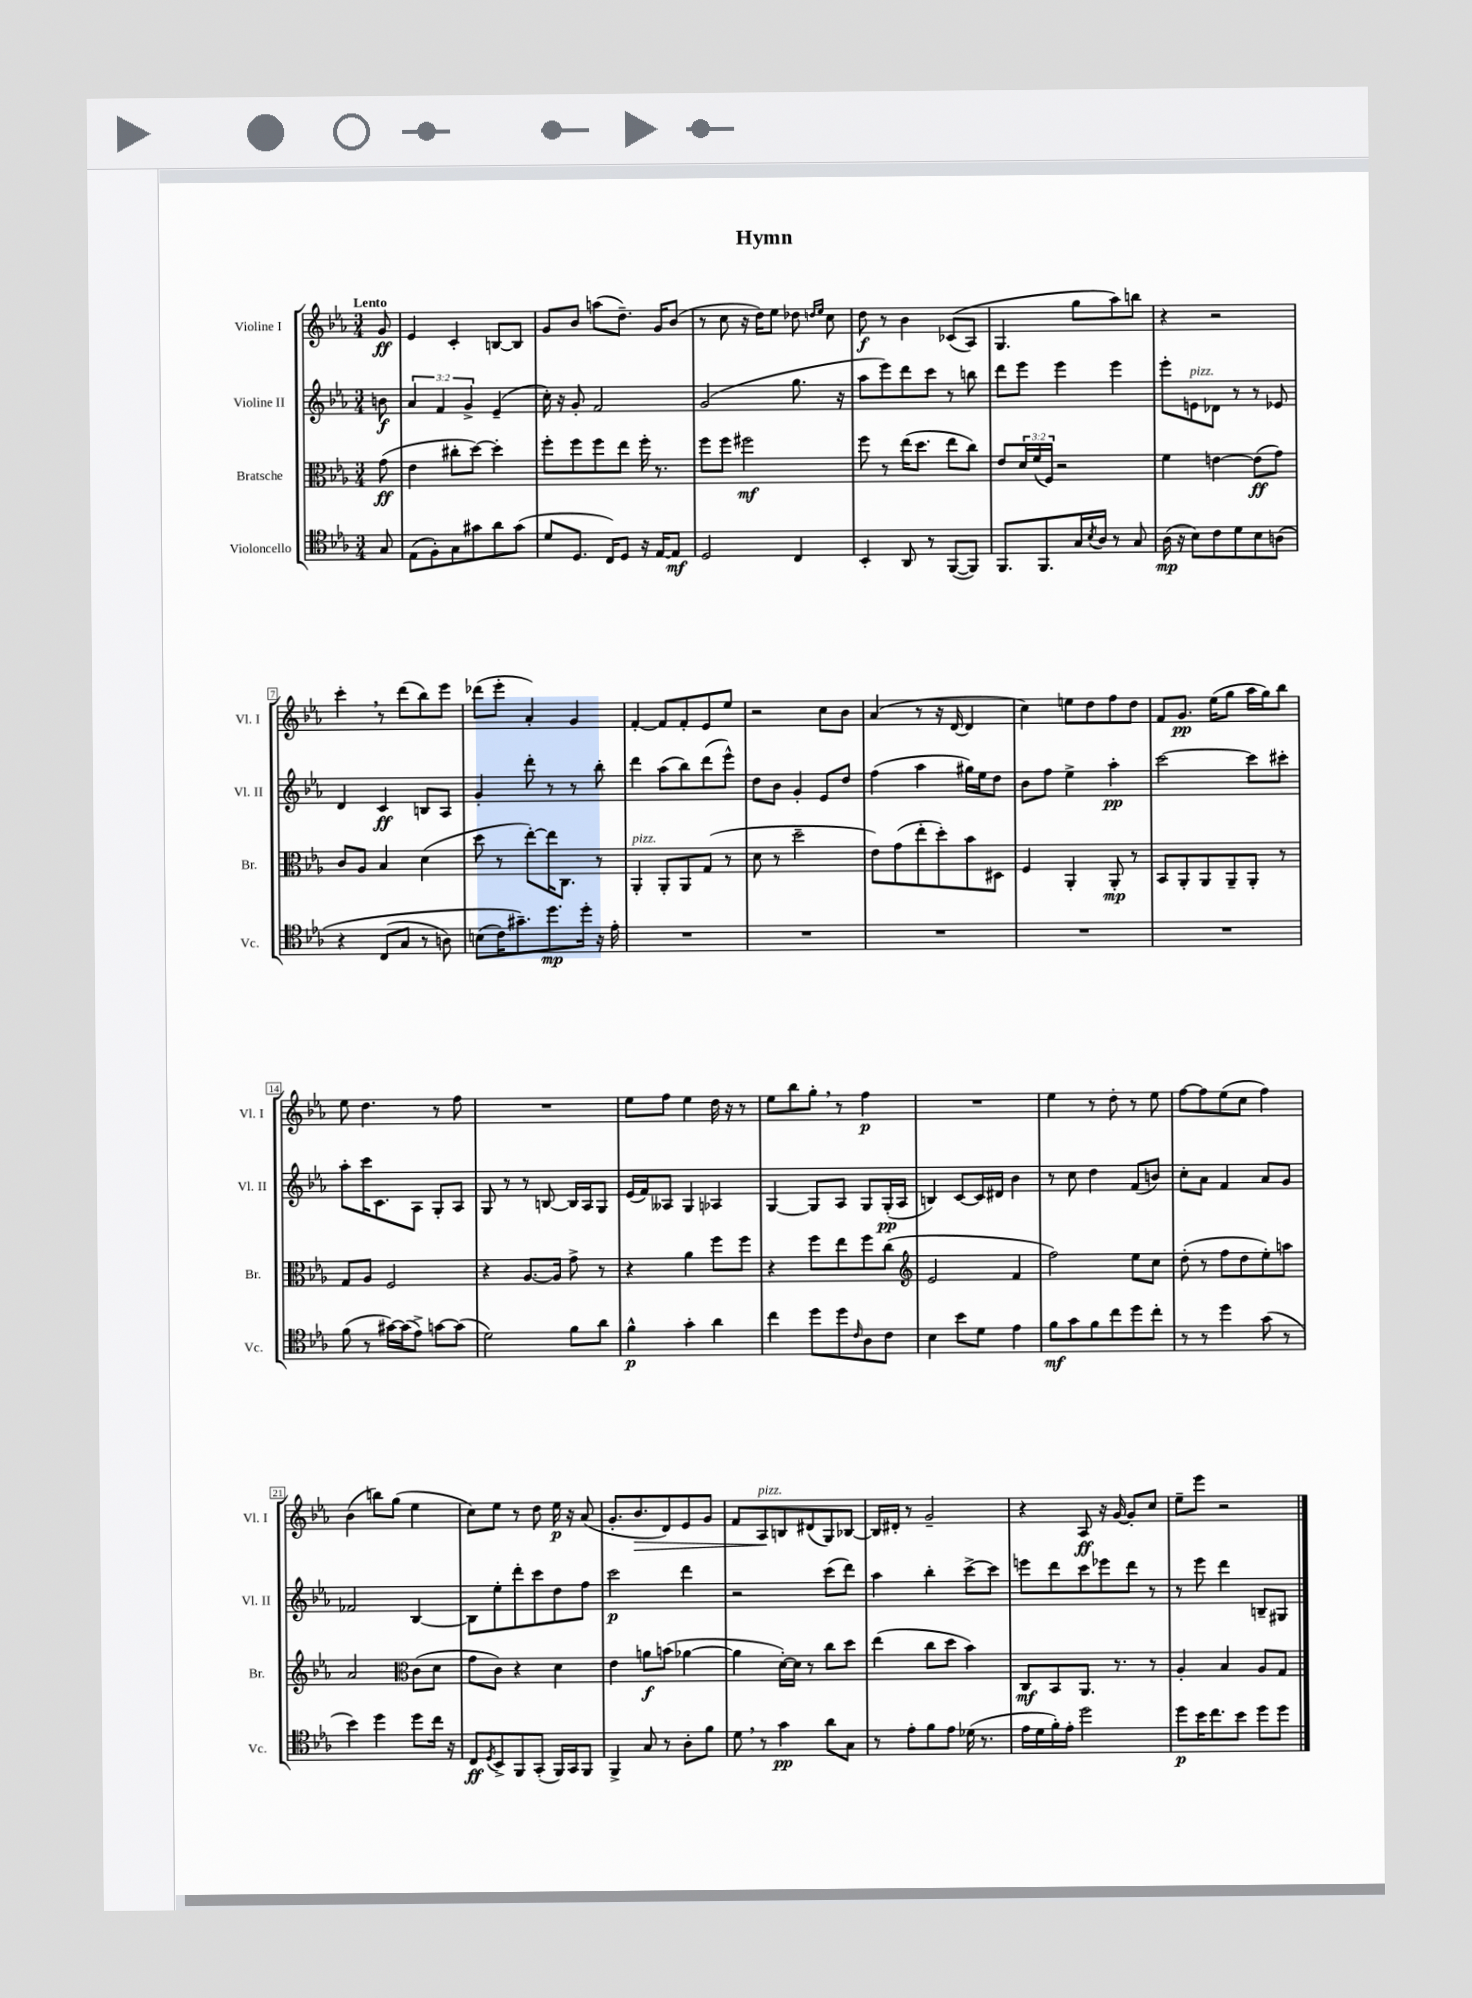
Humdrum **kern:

**kern	**dynam	**kern	**dynam	**kern	**dynam	**kern	**dynam
*part4	*part4	*part3	*part3	*part2	*part2	*part1	*part1
*staff4	*staff4	*staff3	*staff3	*staff2	*staff2	*staff1	*staff1
*I"Violoncello	*	*I"Bratsche	*	*I"Violine II	*	*I"Violine I	*
*I'Vc.	*	*I'Br.	*	*I'Vl. II	*	*I'Vl. I	*
*clefC4	*	*clefC3	*	*clefG2	*	*clefG2	*
*k[b-e-a-]	*	*k[b-e-a-]	*	*k[b-e-a-]	*	*k[b-e-a-]	*
*M3/4	*	*M3/4	*	*M3/4	*	*M3/4	*
=	=	=	=	=	=	=	=
!	!	!	!	!	!	!LO:TX:a:B:t=Lento	!
8G/	.	(8g\	ff	8bn\	f	8g/	ff
=1	=1	=1	=1	=1	=1	=1	=1
(8E-\L	.	4e-\	.	6a-/	.	4e-/	.
8F'\)	.	.	.	.	.	.	.
.	.	.	.	6f/	.	.	.
8G\	.	8cc#X'\L	.	.	.	4c'/	.
.	.	.	.	6g^/	.	.	.
8g#X\	.	[8dd\J)	.	.	.	.	.
8a-\	.	4dd'\]	.	(4e-~/	.	[8Bn/L	.
(8g#\J	.	.	.	.	.	8B/J]	.
=2	=2	=2	=2	=2	=2	=2	=2
8d/L	.	8ff'\L	.	16cc'\)	.	8g/L	.
.	.	.	.	16r	.	.	.
8.D/J	.	8ff\	.	8g'/	.	8b-/J	.
.	.	8ff\	.	2f/	.	(8aan\L	.
16C/KL)	.	.	.	.	.	.	.
8D/J	.	8ee-\J	.	.	.	8.dd~\J)	.
16r	.	16ff'\	.	.	.	.	.
[16E-/KL	.	8.r	.	.	.	16g/KL	.
8E-/J]	mf	.	.	.	.	(8b-/J	.
=3	=3	=3	=3	=3	=3	=3	=3
2D/	.	8ff\L	.	(2g/	.	8r	.
.	.	8ff\J	.	.	.	8cc\	.
.	.	2ff#X\	mf	.	.	16r	.
.	.	.	.	.	.	16dd\KL)	.
.	.	.	.	.	.	8ee-\J	.
4C/	.	.	.	8.gg\	.	8dd-X\	.
.	.	.	.	.	.	16qqddn/LL	.
.	.	.	.	.	.	16qqee-/JJ	.
.	.	.	.	.	.	8cc\	.
.	.	.	.	16r	.	.	.
=4	=4	=4	=4	=4	=4	=4	=4
4BB-'/	.	8ff\	.	8aa-\L	.	8dd\	f
.	.	8r	.	8eee-\)	.	8r	.
8AA-/	.	(16ee-\KL	.	8ddd\	.	4b-\	.
.	.	8.dd\J	.	.	.	.	.
8r	.	.	.	8ccc\J	.	.	.
([8FF/L	.	8ee-\L	.	8r	.	((8c-X/L	.
8FF/J])	.	8cc\J)	.	8bbn\	.	8A-/J)	.
=5	=5	=5	=5	=5	=5	=5	=5
8.FF/L	.	8e-/L	.	8ddd\L	.	4.G/	.
.	.	24d/L	.	8eee-\J	.	.	.
.	.	(24f/	.	.	.	.	.
8.FF/	.	.	.	.	.	.	.
.	.	24F/JJ)	.	.	.	.	.
.	.	2r	.	4eee-\	.	.	.
16G/L	.	.	.	.	.	8gg\L	.
8qB-/	.	.	.	.	.	.	.
16A-/JJ	.	.	.	.	.	.	.
8r	.	.	.	4eee-\	.	8aa-\)	.
8G/	.	.	.	.	.	8bbn\J	.
=6	=6	=6	=6	=6	=6	=6	=6
(16A-\	mp	4f\	.	8eee-'\L	.	4r	.
16r	.	.	.	.	.	.	.
!	!	!	!	!LO:TX:a:i:t=pizz.	!	!	!
8B-\L)	.	.	.	8en\	.	.	.
8c\	.	[4en\	.	8d-X\J	.	2r	.
8d\	.	.	.	8r	.	.	.
8B-\	.	(8e\L]	ff	8r	.	.	.
(8An\J	.	8g\J)	.	8e-X/	.	.	.
!!LO:LB:g=z
=7	=7	=7	=7	=7	=7	=7	=7
4r	.	8c/L	.	4d/	.	4ccc',\	.
.	.	8A-/J	.	.	.	.	.
(8C/L	.	4B-/	.	4c/	ff	8r	.
8G/J	.	.	.	.	.	(8ddd\L	.
8r	.	(4d\	.	8Bn/L	.	8bb-\)	.
8An\)	.	.	.	8A-/J	.	8eee-\J	.
=8	=8	=8	=8	=8	=8	=8	=8
(8Bn\L	.	8dd\	.	4g'/	.	(8ddd-X\L	.
16c\K)	.	8r	.	.	.	8eee-'\J	.
8.g#X~\)	.	.	.	.	.	.	.
.	.	[8ee-'\L)	.	8ddd'\	.	4a-'/)	.
8.dd\	mp	16ee-\K]	.	8r	.	.	.
.	.	8.C\J	.	.	.	.	.
.	.	.	.	8r	.	4g/	.
16dd'\Jk	.	.	.	.	.	.	.
16r	.	8r	.	8bb-'\	.	.	.
16e-'\	.	.	.	.	.	.	.
=9	=9	=9	=9	=9	=9	=9	=9
!	!	!LO:TX:a:i:t=pizz.	!	!	!	!	!
2.r	.	4AA-'/	.	4ddd\	.	[4f'/	.
.	.	8AA-'/L	.	(8aa-\L	.	8f/L]	.
.	.	8AA-/	.	8bb-\)	.	8f'/	.
.	.	(8G/J	.	(8ddd\	.	8e-/	.
.	.	8r	.	8eee-^^\J)	.	8ee-/J	.
=10	=10	=10	=10	=10	=10	=10	=10
2.r	.	8d\	.	8dd\L	.	2r	.
.	.	8r	.	8b-\J	.	.	.
.	.	2dd~\	.	4g'/	.	.	.
.	.	.	.	8e-/L	.	8cc\L	.
.	.	.	.	8dd/J	.	8b-\J	.
=11	=11	=11	=11	=11	=11	=11	=11
2.r	.	8e-\L)	.	(4ff\	.	(4a-/	.
.	.	(8g\	.	.	.	.	.
.	.	8ee-'\	.	4aa-\	.	8r	.
.	.	8dd'\)	.	.	.	16r	.
.	.	.	.	.	.	[16d/	.
.	.	8b-\	.	16gg#X\LL)	.	4d/]	.
.	.	.	.	16ee-\J	.	.	.
.	.	8D#X\J	.	8dd\J	.	.	.
=12	=12	=12	=12	=12	=12	=12	=12
2.r	.	4F/	.	8b-\L	.	4cc\)	.
.	.	.	.	8ff\J	.	.	.
.	.	4AA-'/	.	4ee-^\	.	8een\L	.
.	.	.	.	.	.	8dd\	.
.	.	8AA-'/	mp	4aa-'\	pp	8ff\	.
.	.	8r	.	.	.	8dd\J	.
=13	=13	=13	=13	=13	=13	=13	=13
2.r	.	8BB-/L	.	[2ccc\	.	8f/L	.
.	.	8AA-'/	.	.	.	8.g/J	pp
.	.	8AA-/	.	.	.	.	.
.	.	.	.	.	.	(16ee-\KL	.
.	.	8AA-~/	.	.	.	8gg\J	.
.	.	8AA-'/J	.	8ccc\L]	.	16aa-\LL	.
.	.	.	.	.	.	16gg\J)	.
.	.	8r	.	8ccc#X'\J	.	8bb-\J	.
!!LO:LB:g=z
=14	=14	=14	=14	=14	=14	=14	=14
(8f\	.	8G/L	.	8aa-'\L	.	8ee-\	.
8r	.	8A-/J	.	16ccc\K	.	4.dd\	.
.	.	.	.	8.c\	.	.	.
[16g#X\LL)	.	2F/	.	.	.	.	.
(16g#\J]	.	.	.	.	.	.	.
8e-^\J)	.	.	.	8A-\J	.	.	.
[8gn\L	.	.	.	8G'/L	.	8r	.
(8g\J]	.	.	.	8A-/J	.	8ff\	.
=15	=15	=15	=15	=15	=15	=15	=15
2d\)	.	4r	.	8G/	.	2.r	.
.	.	.	.	8r	.	.	.
.	.	[8.A-/L	.	8r	.	.	.
.	.	.	.	[8Bn/	.	.	.
.	.	16A-/Jk]	.	.	.	.	.
8f\L	.	8g^\	.	16B/LL]	.	.	.
.	.	.	.	16A-/J	.	.	.
8a-\J	.	8r	.	8G/J	.	.	.
=16	=16	=16	=16	=16	=16	=16	=16
4f^^\	p	4r	.	(16e-/LL	.	8ee-\L	.
.	.	.	.	16f/J)	.	.	.
.	.	.	.	8A--X/J	.	8ff\J	.
4g'\	.	4a-\	.	4G/	.	4ee-\	.
4a-\	.	8ff\L	.	4A-X/	.	16dd\	.
.	.	.	.	.	.	16r	.
.	.	8ff\J	.	.	.	8r	.
=17	=17	=17	=17	=17	=17	=17	=17
4cc\	.	4r	.	[4G/	.	8ee-\L	.
.	.	.	.	.	.	8bb-\	.
8dd\L	.	8ff\L	.	8G/L]	.	8gg',\J	.
8dd\	.	8ee-\	.	8A-/J	.	8r	.
16qqc/	.	.	.	.	.	.	.
8A-\	.	8ff\	.	8G/L	.	4ff\	p
8c\J	.	(8cc\J	.	(16G'/L	pp	.	.
.	.	.	.	16A-/JJ	.	.	.
=18	=18	=18	=18	=18	=18	=18	=18
*	*	*clefG2	*	*	*	*	*
4B-\	.	2e-/	.	4Bn/)	.	2.r	.
8b-\L	.	.	.	[8c/L	.	.	.
8d\J	.	.	.	16c/L]	.	.	.
.	.	.	.	16d#X/JJ	.	.	.
4e-\	.	4f/	.	4b-\	.	.	.
=19	=19	=19	=19	=19	=19	=19	=19
8f\L	mf	2ff\)	.	8r	.	4ee-\	.
8g\	.	.	.	8cc\	.	.	.
8f\	.	.	.	4dd\	.	8r	.
8cc\	.	.	.	.	.	8dd'\	.
8dd\	.	8ee-\L	.	(8f/L	.	8r	.
8cc'\J	.	8cc\J	.	8bn/J)	.	8ee-\	.
=20	=20	=20	=20	=20	=20	=20	=20
8r	.	(8dd'\	.	8cc'\L	.	[8ff\L	.
8r	.	8r	.	8a-\J	.	8ff\]	.
4dd\	.	8ff\L	.	4f/	.	(8ee-\	.
.	.	8dd\	.	.	.	8cc\J	.
(8g\	.	8ee-'\)	.	8a-/L	.	4ff\)	.
8r	.	8aan\J	.	8g/J	.	.	.
!!LO:LB:g=z
=21	=21	=21	=21	=21	=21	=21	=21
4b-\)	.	2a-/	.	2f-X/	.	(4b-\	.
4dd\	.	.	.	.	.	8bbn\L)	.
.	.	.	.	.	.	(8gg\J	.
*	*	*clefC3	*	*	*	*	*
8dd\L	.	(8c\L	.	[4B-/	.	4ee-\	.
16cc\Jk	.	8d\J	.	.	.	.	.
16r	.	.	.	.	.	.	.
=22	=22	=22	=22	=22	=22	=22	=22
8C/L	ff	8g\L	.	8B-\L]	.	8cc\L)	.
8qD/	.	.	.	.	.	.	.
8BB-^/	.	8c\J)	.	8ee-'\	.	8ee-\J	.
8FF/	.	4r	.	8ddd'\	.	8r	.
(8GG'/J	.	.	.	8ccc\	.	8dd\	.
16FF/LL)	.	4d\	.	8dd\	.	16ee-\	p
16GG/J	.	.	.	.	.	16r	.
8FF/J	.	.	.	8ff\J	.	(8a-/	.
=23	=23	=23	=23	=23	=23	=23	=23
4FF^/	.	4e-\	.	2ccc\	p	8.g'/L	.
!	!	!	!	!	!	!	!LO:HP:b
.	.	.	.	.	.	8.b-/	>
8G/	.	8an\L	f	.	.	.	.
8r	.	(8bn\J	.	.	.	8d/)	.
8A-'\L	.	[4a-X\	.	4ddd\	.	8e-/	.
8f\J	.	.	.	.	.	8g/J	.
=24	=24	=24	=24	=24	=24	=24	=24
8d,\	.	4a-\]	.	2r	.	8f/L	.
!	!	!	!	!	!	!LO:TX:a:i:t=pizz.	!
8r	.	.	.	.	.	8A-/	.
4g\	pp	[16d'\LL)	.	.	.	8Bn/	]
.	.	16d\JJ]	.	.	.	.	.
.	.	8r	.	.	.	(8d#X/	.
8a-\L	.	8cc\L	.	(8ccc\L	.	8G/)	.
8G\J	.	8dd\J	.	8ddd\J)	.	[8B-X/J	.
=25	=25	=25	=25	=25	=25	=25	=25
8r	.	(4ee-\	.	4aa-\	.	16B-/LL]	.
.	.	.	.	.	.	16d#X'/JJ	.
8e-'\L	.	.	.	.	.	8r	.
8f\	.	8cc\L	.	4bb-'\	.	2g~/	.
8e-\J	.	8dd\J	.	.	.	.	.
(16d-X\	.	4b-\)	.	[8ccc^\L	.	.	.
8.r	.	.	.	.	.	.	.
.	.	.	.	8ccc\J]	.	.	.
=26	=26	=26	=26	=26	=26	=26	=26
16e-\LL	.	8C/L	mf	8eeen\L	.	4r	.
16d\	.	.	.	.	.	.	.
16f'\)	.	8BB-/	.	8ddd\	.	.	.
16e-'\JJ	.	.	.	.	.	.	.
2dd\	.	8.AA-/J	.	8ccc\	.	8A-/	ff
.	.	.	.	8eee-X\	.	16r	.
.	.	8.r	.	.	.	[16g/	.
.	.	.	.	8ddd\J	.	8g'/L]	.
.	.	8r	.	8r	.	8cc/J	.
=27	=27	=27	=27	=27	=27	=27	=27
8dd\L	p	4A-'/	.	8r	.	8ee-~\L	.
16b-\K	.	.	.	8eee-\	.	8eee-\J	.
8.cc\	.	.	.	.	.	.	.
.	.	4B-/	.	4ddd\	.	2r	.
8b-\J	.	.	.	.	.	.	.
8dd\L	.	8A-/L	.	8Bn~/L	.	.	.
8dd\J	.	8G/J	.	8G#X/J	.	.	.
==	==	==	==	==	==	==	==
*-	*-	*-	*-	*-	*-	*-	*-
